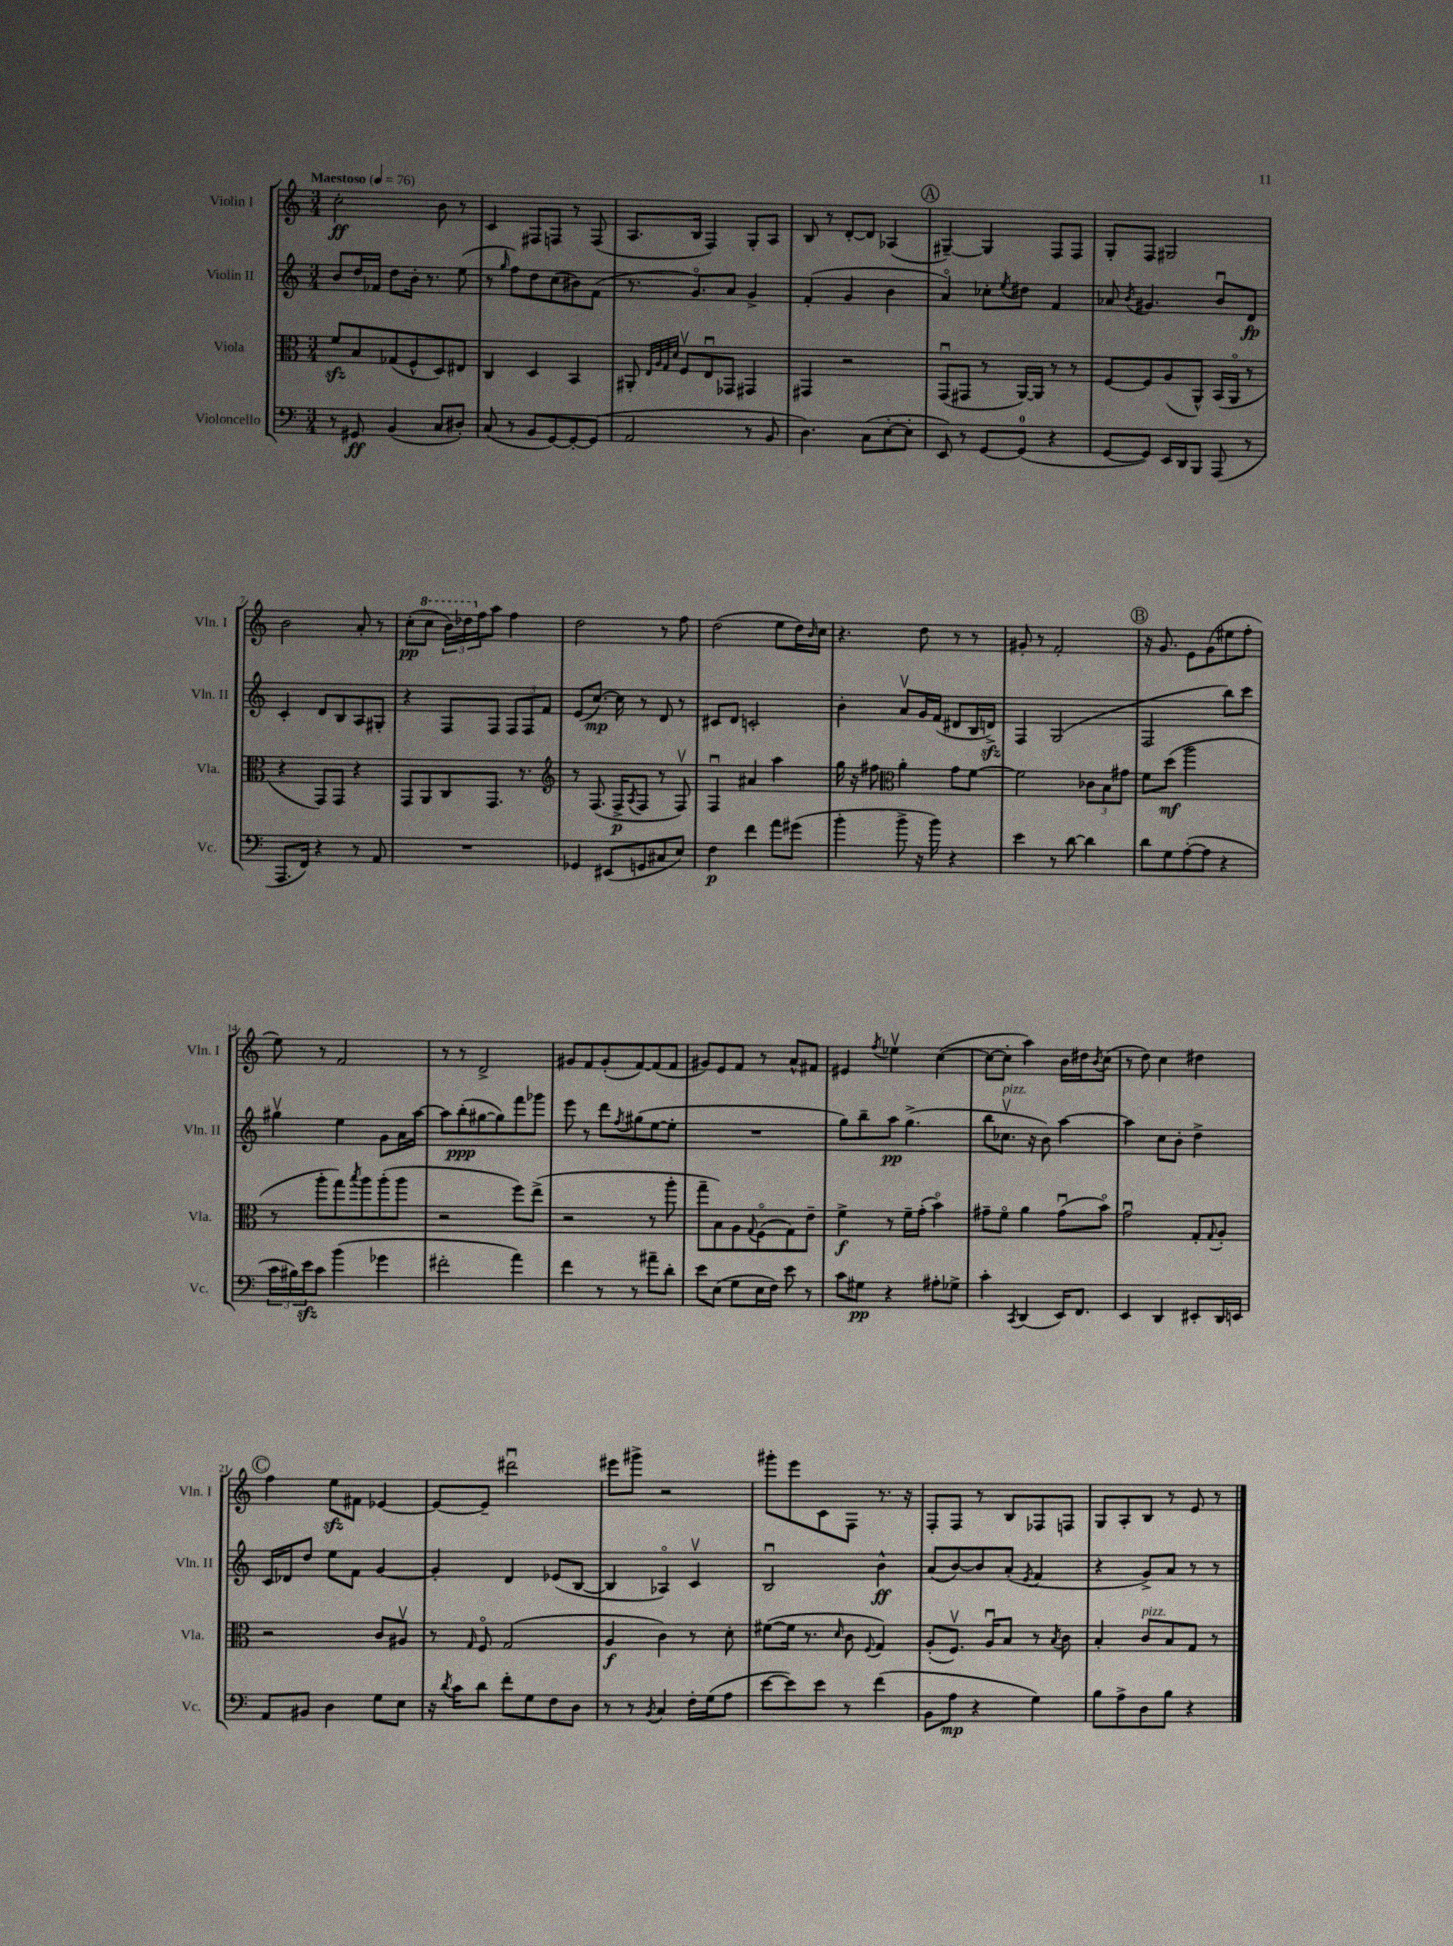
<<
\new StaffGroup <<
\new Staff = "s0" \with { instrumentName = "Violin I" shortInstrumentName = "Vln. I" } {
    \clef treble \key c \major \numericTimeSignature \time 3/4 \tempo "Maestoso" 4 = 76
    c''2-.\ff b'8 r8 |
    c'4 fis8 f8 r8 f8( |
    a8. b16 f4) g8-. a8 |
    b8 r8 d'8~-. d'8 aes4( |
    \mark \markup { \circle "A" } gis4~--) gis4 f8 f8 |
    g8-. f8 gis2 |
    b'2 a'8-. r8 |
    c''8-.\pp( \ottava #1 c'''8 \tuplet 3/2 { b''16) des'''16 \ottava #0 f''16 } a''8 f''4 |
    d''2 r8 f''8 |
    d''2( e''8 d''16) \grace { b'16 } c''16 |
    r4. d''8 r8 r8 |
    gis'8-. r8 f'2-. |
    \mark \markup { \circle "B" } r16 g'8. e'8 g'8( eis''8 f''8-. |
    e''8) r8 f'2 |
    r8 r8 d'2-> |
    gis'8 f'8 gis'8-.( f'8~) f'8( f'8 |
    gis'8) e'8 f'8 r8 a'8-^ fis'8 |
    eis'4 \acciaccatura { f''8 } ees''4\upbow c''4~( |
    c''8~ c''8-. a''4) b'16 dis''16 \acciaccatura { b'8 } c''8( |
    r8 d''8) c''4 dis''4 |
    \mark \markup { \circle "C" } f''4 e''8\sfz fis'8 ees'4~ |
    ees'8~ ees'8-- dis'''2\downbow |
    eis'''8 gis'''8-> r2 |
    gis'''8-. e'''8 c'8 f8 r8. r16 |
    f8-. f8 r8 b8 fes8 f8 |
    g8 a8-. b8 r8 e'8 r8 \bar "|." |
}
\new Staff = "s1" \with { instrumentName = "Violin II" shortInstrumentName = "Vln. II" } {
    \clef treble \key c \major \numericTimeSignature \time 3/4
    b'8 d''16 fes'16 d''8 b'16-. r8. e''8( |
    r8 \grace { g''16 } f''8) d''8 c''8( bis'8) f'8( |
    r8. g'8.\flageolet) a'8 g'4-> |
    f'4-.( g'4 b'4 |
    \mark \markup { \circle "A" } a'4\flageolet) ces''8-. \acciaccatura { e''8 } dis''8 f'4 |
    aes'8 \acciaccatura { b'8 } gis'4. b'8\downbow d'8\fp |
    c'4-. d'8 b8 a8 gis8-. |
    r4 f8 f8 \tuplet 3/2 { f8 f8 f'8 } |
    e'8( c''8.~\mp) c''16 r8 d'8 r8 |
    cis'8 d'8 c'2-. |
    b'4-. a'8\upbow g'16 f'16( dis'8 b16 d'16->\sfz) |
    f4 g2( |
    \mark \markup { \circle "B" } f2 b''8) c'''8 |
    gis''4\upbow e''4 g'8 a'16 a''16~ |
    a''8 b''8-.\ppp( gis''8~ gis''8) f'''8 ges'''8 |
    e'''8 r8 d'''8 \acciaccatura { f''8 } gis''8( e''8~ e''8-. |
    R2. |
    g''8) b''8-- a''8\pp g''4.->( |
    b''8 ces''8.\upbow^\markup { \italic "pizz." } r16 b'8) a''4~ |
    a''4 c''8 b'8-. d''4-> |
    \mark \markup { \circle "C" } c'16 des'16 d''8 e''8 f'8 g'4~ |
    g'4-. d'4 ees'8( b8~ |
    b4 aes4\flageolet) c'4\upbow |
    b2\downbow b'4-^\ff |
    a'8( b'8~) b'8 a'8-.( \acciaccatura { e'8 } f'4 |
    r4 g'8->) a'8 r8 r8 \bar "|." |
}
\new Staff = "s2" \with { instrumentName = "Viola" shortInstrumentName = "Vla." } {
    \clef alto \key c \major \numericTimeSignature \time 3/4
    f'8\sfz b8 ges8( f8-^ d8) eis8 |
    c4 d4 b,4 |
    ais,8-. \grace { e32 a32 g32 d'32 } f8\upbow e8\downbow ges,8 gis,4 |
    gis,4 r2 |
    \mark \markup { \circle "A" } g,8\downbow( gis,8 r8 a,16~) a,16 r8 r8 |
    f8~ f8 a8( a,8-^) b,16( a,16\flageolet r8 |
    r4 g,8) g,8 r4 |
    g,8 a,8 c8 g,8. r8. |
    \clef treble r8 f8.( f16->\p \acciaccatura { a8 } f8 r8 f8\upbow) |
    f4\downbow ais'4 a''4 |
    g''16 r16 fis''8 \clef alto a'4-. g'8 f'8~ |
    f'2 \tuplet 3/2 { ces'8 b8 gis'8 } |
    \mark \markup { \circle "B" } f'8 d''8\mf( a''2 |
    r8 a''8-. g''8) \acciaccatura { b''8 } a''8 a''8-.( a''8 |
    r2 f''8) e''8->( |
    r2 r8 a''8-. |
    g''8-- b8) a8 \appoggiatura { g8 } f8\flageolet( g8) e'8-- |
    f'4->\f r8 f'16-- g'16-.( b'4\flageolet) |
    gis'8-- f'8\flageolet a'4 gis'8\downbow( b'8\flageolet) |
    g'2\downbow g8-. \appoggiatura { g8 } a8-. |
    \mark \markup { \circle "C" } r2 c'8 ais8\upbow |
    r8 \grace { g16 } f8\flageolet g2( |
    a4\f c'4) r8 d'8-. |
    fis'8~( fis'16 r8. \grace { d'16 } c'8 \appoggiatura { f8 } g4) |
    a8-.( f8.\upbow) a16\downbow b8 r8 \acciaccatura { b8 } c'8 |
    b4-. c'8^\markup { \italic "pizz." } b8 g8 r8 \bar "|." |
}
\new Staff = "s3" \with { instrumentName = "Violoncello" shortInstrumentName = "Vc." } {
    \clef bass \key c \major \numericTimeSignature \time 3/4
    r8 gis,8\ff b,4( c8 dis8-.) |
    c8( r8 b,8 g,8~) g,8~-. g,8( |
    a,2 r8 b,8 |
    d4.) c8( e8~-. e8-. |
    \mark \markup { \circle "A" } e,8) r8 g,8~ g,8-0( r4 |
    g,8~ g,8) e,16 d,16 b,,8 a,,8( r8 |
    a,,8. f,16) r4 r8 a,8 |
    R2. |
    ges,4 eis,8( g,8 cis8 e8) |
    f4\p f'4 a'8 gis'8( |
    b'4-. b'8-> r16 b'16) r4 |
    e'4 r8 d'8~ d'4 |
    \mark \markup { \circle "B" } d'8 g8 a8~-.( a8 r4 |
    \tuplet 3/2 { c'16 bis16) e'16\sfz } c'8 b'4( ges'4 |
    fis'2-. a'4) |
    f'4 r8 r8 ais'8-- d'8-. |
    e'8 e8( g8 e16 f16) e'8 r8 |
    c'8 gis8\pp r4 ais8-. ges8-> |
    c'4-. \acciaccatura { c,8 } d,4( e,16) f,8. |
    e,4 d,4 eis,8-. d,16 e,16 |
    \mark \markup { \circle "C" } a,8 bis,8 d4 g8 e8 |
    r16 \acciaccatura { d'8 } c'16 d'8 f'8-. g8 f8 d8 |
    r8 r8 \acciaccatura { b,8 } c4 f16-. g16( a8 |
    e'8~ e'8) e'8 r8 f'4( |
    b,8 a8\mp r4 g4) |
    b8 a8-> d8 b8 r4 \bar "|." |
}
>>
>>
